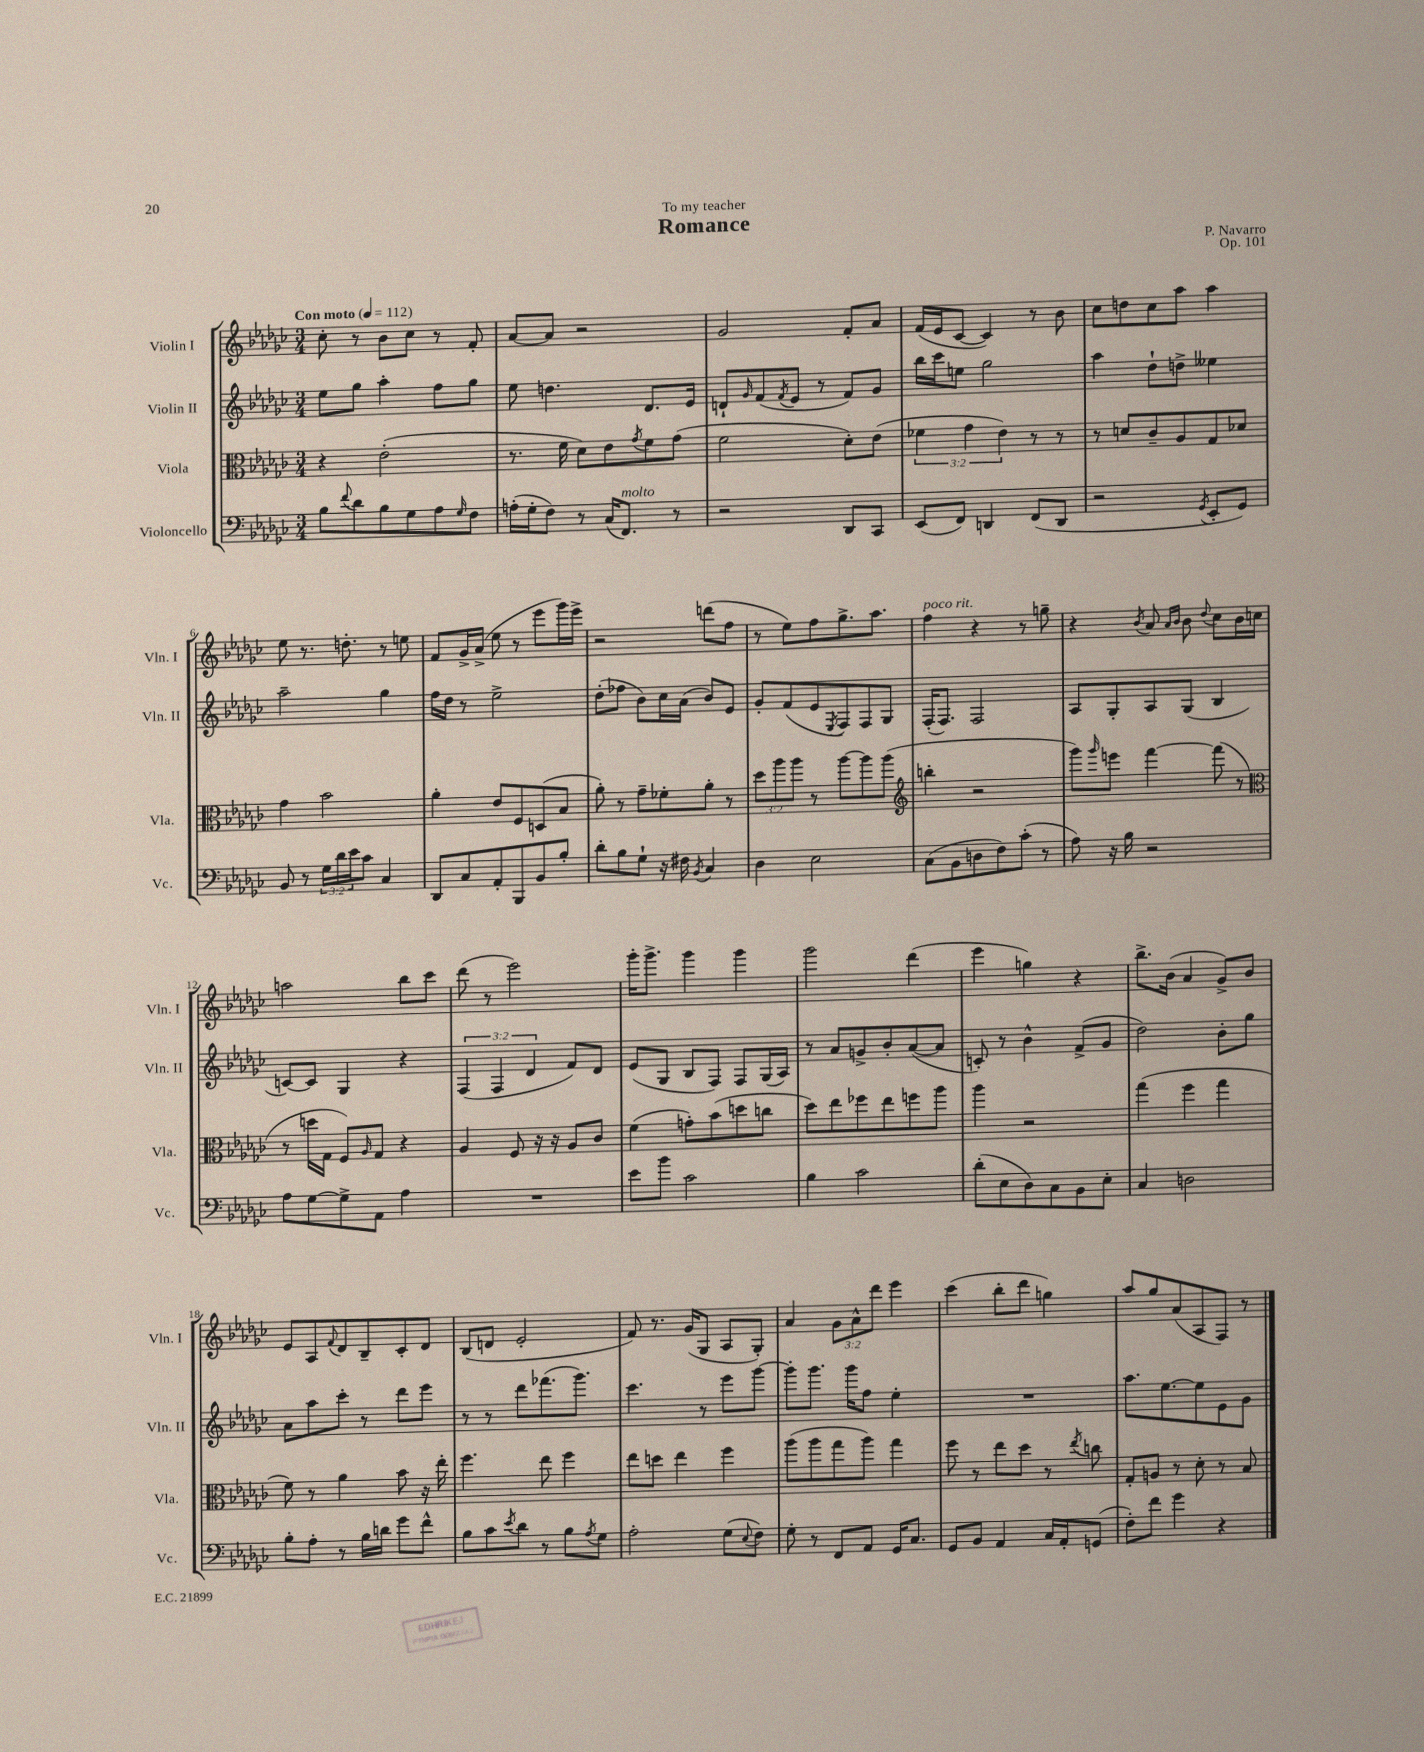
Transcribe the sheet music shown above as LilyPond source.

\header { title = "Romance" composer = "P. Navarro" dedication = "To my teacher" opus = "Op. 101" }
<<
\new StaffGroup <<
\new Staff = "s0" \with { instrumentName = "Violin I" shortInstrumentName = "Vln. I" } {
    \clef treble \key ges \major \numericTimeSignature \time 3/4 \override Staff.TupletNumber.text = #tuplet-number::calc-fraction-text \tempo "Con moto" 4 = 112
    ces''8-. r8 bes'8 ces''8 r8 f'8-. |
    aes'8~ aes'8 r2 |
    ges'2 f'8-. aes'8 |
    f'16( ees'16 ces'8~ ces'4) r8 bes'8 |
    ces''8 d''8 ces''8 aes''8 aes''4 |
    ees''8 r8. d''8.-. r8 e''8 |
    f'8 ges'16-> aes'16->( ees''8 r8 ees'''8 ges'''16) ees'''16-> |
    r2 d'''8( f''8 |
    r8 ees''8) f''8 ges''8.-> aes''8. |
    f''4^\markup { \italic "poco rit." } r4 r8 g''8-- |
    r4 \acciaccatura { bes'8 } aes'8 \grace { aes'16 bes'16 } bes'8 \appoggiatura { des''8 } ces''8 bes'16 c''16 |
    a''2 bes''8 ces'''8 |
    des'''8( r8 ees'''2) |
    ges'''16-. ges'''8.-> ges'''4 ges'''4 |
    ges'''2 des'''4( |
    ees'''4 g''4) r4 |
    bes''8.-> bes'16( aes'4 ges'8->) bes'8 |
    ees'8 aes8 \appoggiatura { f'8 } des'8 bes8-- ces'8-. des'8 |
    bes8( d'8 ees'2-. |
    f'8) r8. ges'16( ges8 aes8 ges8-.) |
    aes'4 \tuplet 3/2 { ges'8 aes'8-^ des'''8 } ees'''4 |
    ces'''4( bes''8-. des'''8 g''4) |
    aes''8 ges''8 aes'8( aes8 f8) r8 \bar "|." |
}
\new Staff = "s1" \with { instrumentName = "Violin II" shortInstrumentName = "Vln. II" } {
    \clef treble \key ges \major \numericTimeSignature \time 3/4 \override Staff.TupletNumber.text = #tuplet-number::calc-fraction-text
    ees''8 ges''8 aes''4-. f''8 ges''8 |
    ees''8 d''4. des'8. ees'16 |
    d'8-! \grace { ges'16 } f'8( \acciaccatura { f'8 } ees'8 r8 f'8) ges'8 |
    bes''16 ces'''16 e''8 ges''2 |
    aes''4 des''8-! d''8-> eeses''4 |
    aes''2-- ges''4 |
    f''16 des''16 r8 ees''2-> |
    des''8-.( fes''8 bes'8) ces''16 aes'16( bes'8) ees'8 |
    ges'8-. f'8( ees'8 \acciaccatura { ees8 } f8) f8 ges8 |
    f16-.( f8.) f2 |
    aes8 ges8-. aes8 ges8( bes4 |
    c'8~) c'8 ges4 r4 |
    \tuplet 3/2 { f4( f4 des'4 } f'8) des'8 |
    ees'8( ges8 bes8 f8) f8 ges16( aes16) |
    r8 aes'8 g'8-> bes'8-. aes'8~( aes'8 |
    c'8-.) r8 bes'4-^ f'8->( ges'8 |
    des''2) bes'8-. ges''8 |
    aes'8 aes''8 ces'''8-. r8 des'''8 ees'''8 |
    r8 r8 des'''8 fes'''8.( ges'''8.) |
    ces'''4. r8 ees'''8 ges'''8~ |
    ges'''8-. ges'''8. ges'''16 f''8 ees''4-. |
    R2. |
    aes''8. ees''8.~ ees''8 ees'8 ges'8 \bar "|." |
}
\new Staff = "s2" \with { instrumentName = "Viola" shortInstrumentName = "Vla." } {
    \clef alto \key ges \major \numericTimeSignature \time 3/4 \override Staff.TupletNumber.text = #tuplet-number::calc-fraction-text
    r4 ees'2-.( |
    r8. f'16 des'8) ees'8 \acciaccatura { ges'8 } f'8 ges'8( |
    f'2 des'8-.) ees'8( |
    \tuplet 3/2 { fes'4 ges'4 ees'4) } r8 r8 |
    r8 d'8 ces'8-- aes8 ges8 des'8 |
    ges'4 bes'2 |
    aes'4-. ees'8 f8 d8( bes8 |
    aes'8-.) r8 ges'8-- fes'8-. aes'8-. r8 |
    \tuplet 3/2 { des''8 aes''8 aes''8 } r8 aes''8~ aes''8 aes''8( |
    \clef treble b''4-. r2 |
    ges'''8) \grace { ges'''16 } e'''8 f'''4~ f'''8( r8 |
    \clef alto r8 d''16 ges16 f8) \grace { aes16 } ges8 r4 |
    aes4 f8 r16 r16 aes8 ces'8 |
    f'4( g'8-.) bes'8( d''8 c''8 |
    des''8) ees''8 fes''8 ees''8 f''8 aes''8 |
    aes''4 r2 |
    ges''4( f''4 ges''4 |
    f'8) r8 aes'4 bes'8 r16 ees''16-. |
    f''4. ees''8 f''4 |
    ees''8 d''8 ees''4 f''4 |
    aes''8( aes''8 ges''8 aes''8) ges''4 |
    f''8 r8 ees''8 des''8 r8 \acciaccatura { ees''8 } c''8 |
    ges8-. a8 r8 des'8-. r8 bes8 \bar "|." |
}
\new Staff = "s3" \with { instrumentName = "Violoncello" shortInstrumentName = "Vc." } {
    \clef bass \key ges \major \numericTimeSignature \time 3/4 \override Staff.TupletNumber.text = #tuplet-number::calc-fraction-text
    bes8 \appoggiatura { f'8 } des'8 bes8 ges8 aes8 \grace { ges16 } f8 |
    a16-.( ges16-. f8) r8 ces16( f,8.^\markup { \italic "molto" }) r8 |
    r2 des,8 ces,8 |
    ees,8( f,8) d,4 f,8( d,8 |
    r2 \acciaccatura { ges,8 } ees,8-. ges,8) |
    bes,8 r8 \tuplet 3/2 { ges16 des'16 ees'16 } ces'8 ces4 |
    des,8 ces8 aes,8-. bes,,8 bes,8 bes8-. |
    des'8-. bes8 ges8-! r16 fis16 \acciaccatura { bes,8 } ces4 |
    des4 ees2 |
    ces8( bes,8 d8 f8) ces'8-.( r8 |
    aes8) r16 bes16 r2 |
    aes8 ges8~ ges8-> aes,8 aes4 |
    R2. |
    ees'8 bes'8 ces'2 |
    bes4 ces'2 |
    des'8-.( ees8 des8) ces8 bes,8 ees8-. |
    ces4 d2 |
    bes8-. aes8-. r8 bes16 d'16 ges'8 f'8-^ |
    bes8 ces'8 \acciaccatura { ees'8 } des'8 r8 bes8 \acciaccatura { aes8 } ges8 |
    aes2-. ges8( \appoggiatura { ees8 } f8) |
    ges8-. r8 f,8 aes,8 ges,16 ces8. |
    ges,8 bes,8 aes,4 ces16 aes,16-. g,8( |
    f8-.) f'8 ges'4 r4 \bar "|." |
}
>>
>>
